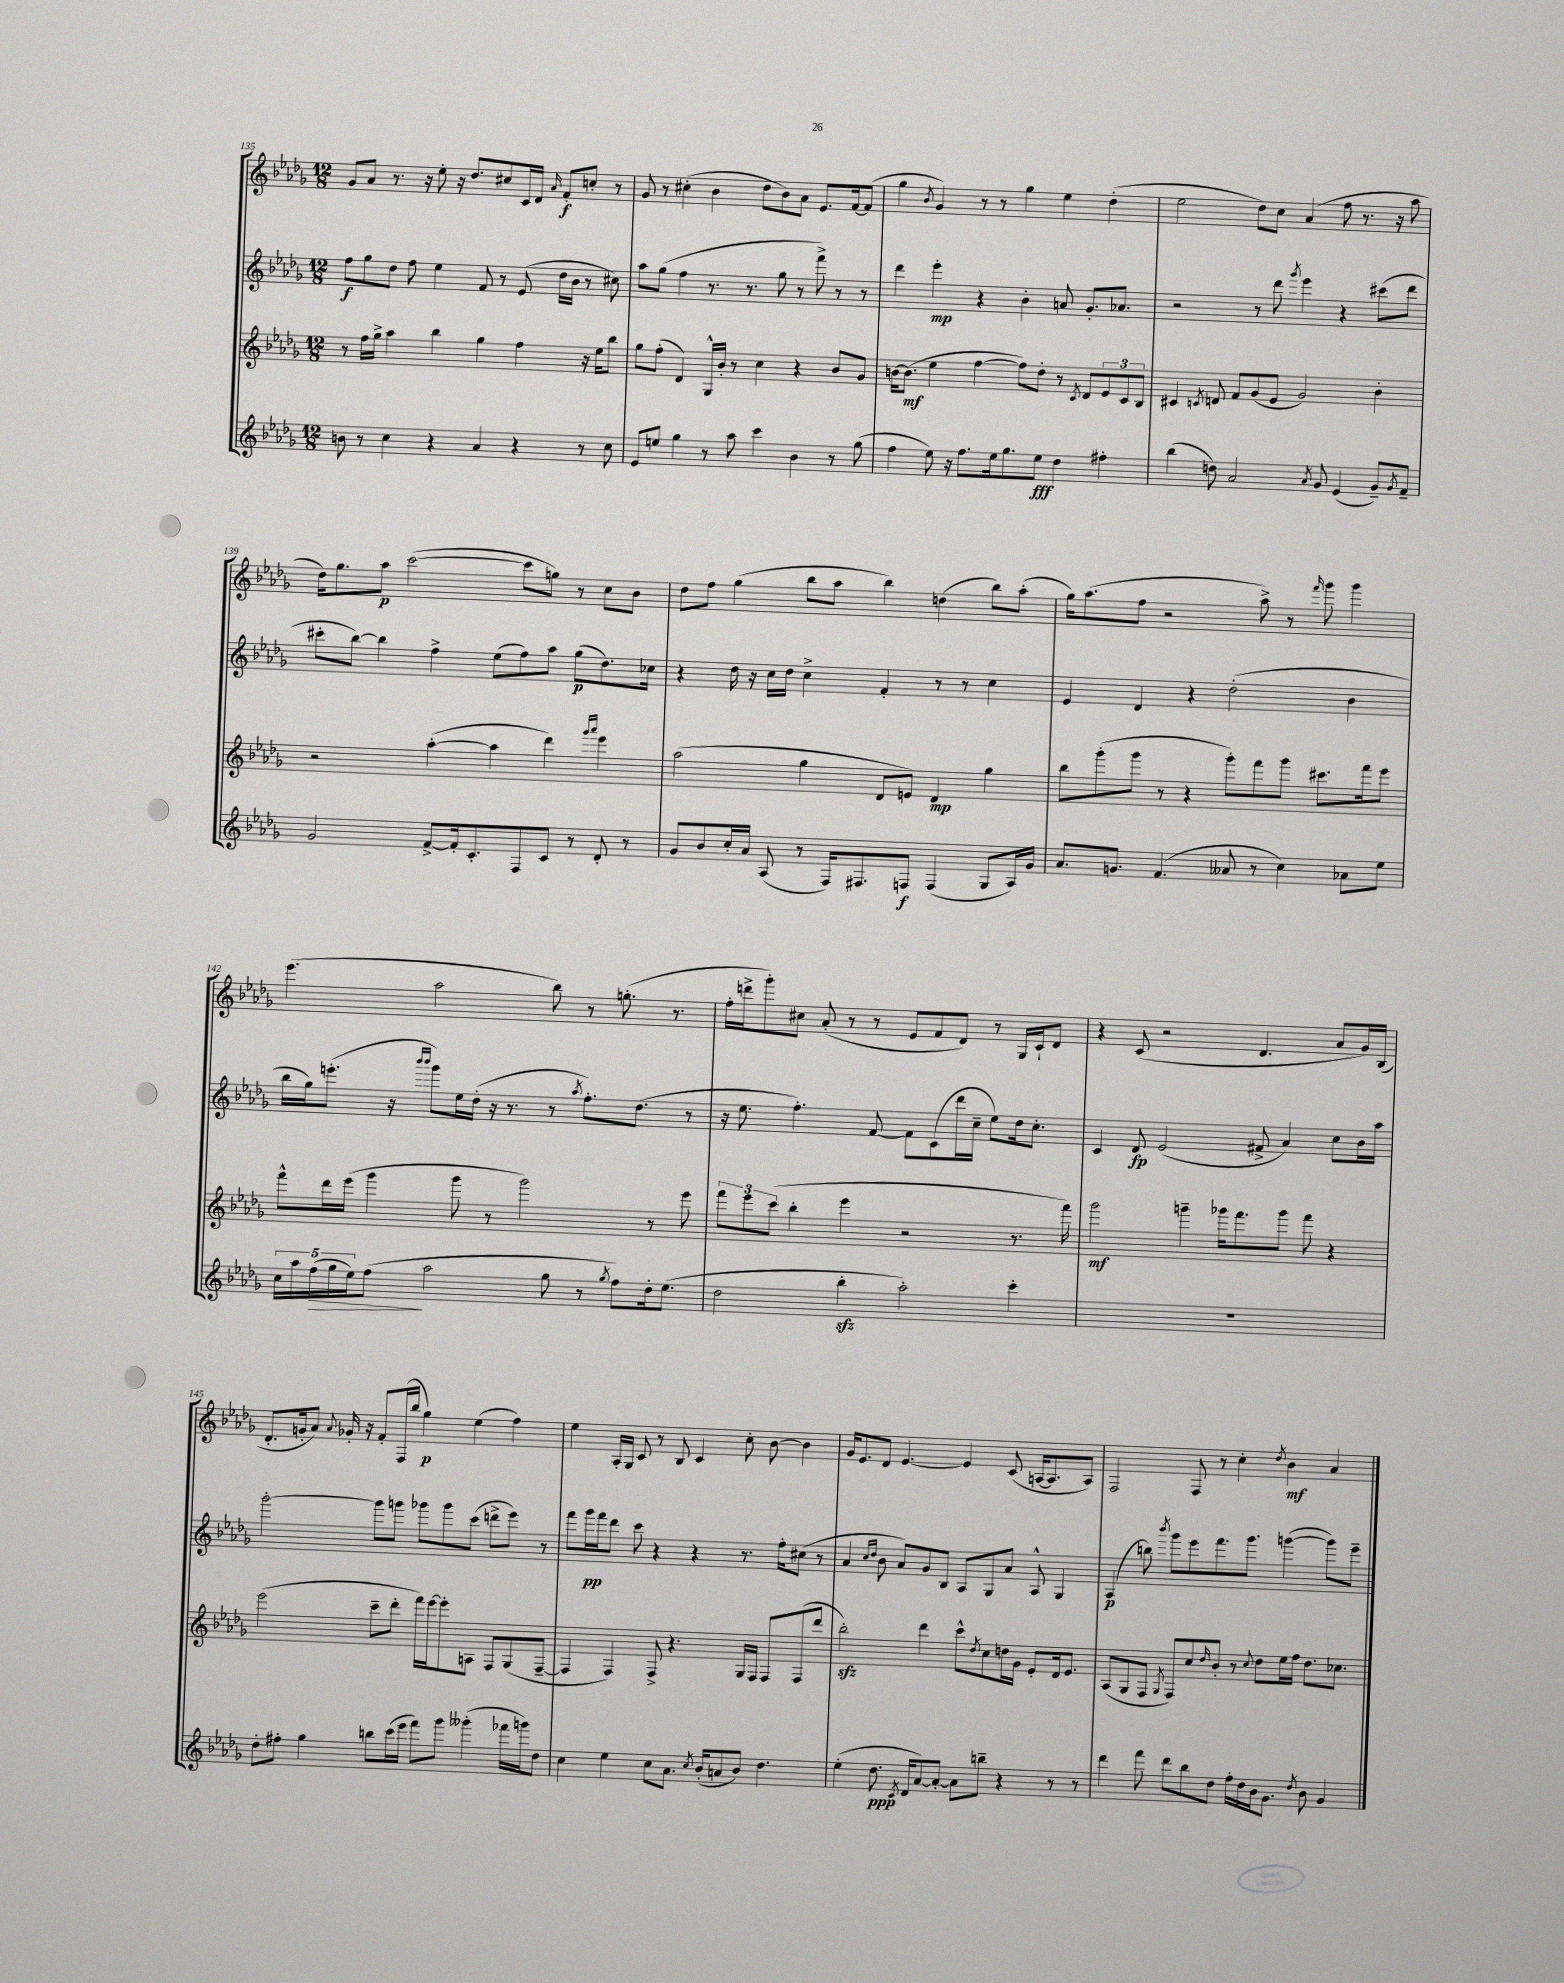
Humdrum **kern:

**kern	**kern	**kern	**kern
*staff4	*staff3	*staff2	*staff1
*clefG2	*clefG2	*clefG2	*clefG2
*k[b-e-a-d-g-]	*k[b-e-a-d-g-]	*k[b-e-a-d-g-]	*k[b-e-a-d-g-]
*M12/8	*M12/8	*M12/8	*M12/8
8b	8r	8ff	8g-
8r	16ff	8gg-	8a-
.	16gg-^	.	.
4cc	4aa-	8dd-	8.r
.	.	8ff	.
.	.	.	16r
4r	4bb-	4ee-	8ee-'
.	.	.	16r
.	.	.	8.dd-
4a-	4gg-	8f	.
.	.	8r	8cc#
4r	4ff	(8e-	16c
.	.	.	16d-
.	.	.	16qqa-
.	.	16dd-	8f'
.	.	16b-	.
8r	16r	8r	8cc'
.	16ee-	.	.
8cc	8bb-	8cc#)	8r
=	=	=	=
8e-	8gg-	8aa-	8g-
8ee	(8ff'	(8gg-	8r
4gg-	4d-)	4ff	(4cc#'
8r	16G-^^	8.r	4b-
.	16b-'	.	.
8aa-	8r	.	.
.	.	8.r	.
4ccc	4cc	.	8dd-
.	.	8gg-	8b-)
4b-	4r	8r	8a-
.	.	8fff^)	8.e-
8r	8b-	8r	.
.	.	.	[16f
(8gg-	8g-	8r	(8f]
=	=	=	=
4ff	[16b	4ddd-	4gg-
.	(8.b]	.	.
.	.	.	8qb-
8ee-)	4ee-	4eee-'	4g-)
16r	.	.	.
8.ff	.	.	.
.	[4ff	4r	8r
16ee-	.	.	8r
8.gg-	.	.	.
.	8ff])	4b-'	4gg-
8ee-	8dd-'	.	.
4dd-	8r	8a	4ee-
.	8qc	.	.
.	8d-	8.g-'	.
4ff#'	12e-	.	(4dd-'
.	.	8.a-	.
.	12c	.	.
.	12B-	.	.
=	=	=	=
(4bb-	4c#	2r	2ee-
.	8qc	.	.
8dd)	8d	.	.
2a-	8f	.	.
.	(8g-	8r	8dd-)
.	8e-	8ddd-	8cc
.	.	8qggg-	.
.	2g-)	4eee-	(4a-
8qa-	.	.	.
8g-	.	.	.
(4e-	.	4r	8ff
.	.	.	8.r
8g-~)	4b-'	(8ccc#	.
.	.	.	16r
8qg-	.	.	.
8f~	.	8ddd-	8aa-
=	=	=	=
2g-	2r	8ccc#'	16dd-)
.	.	.	8.gg-
.	.	[8bb-)	.
.	.	4bb-]	8aa-
.	.	.	([2ccc
[8f^	([4aa-'	4ff^	.
16f']	.	.	.
8.c'	.	.	.
.	4aa-]	(8ee-	.
8F	.	8ff)	8ccc]
8c	4ddd-)	8aa-	8gg)
8r	.	(8gg-	8r
.	16qqggg-	.	.
.	16qqaaa-	.	.
8d-'	4eee-	8.dd-)	8cc
8r	.	.	8b-
.	.	16cc-	.
=	=	=	=
8g-	(2aa-	4r	8dd-
8b-	.	.	8ff
16cc'	.	16dd-	(4gg-
16a-	.	16r	.
(8A-	.	16cc	.
.	.	16dd-	.
8r	4gg-	4cc^	8bb-
16F)	.	.	8aa-
8.F#	.	.	.
.	8d-	4f'	4bb-)
8F	8e)	.	.
(4F	4d-	8r	(4dd
.	.	8r	.
8G-	4gg-	4cc	8bb-)
16A-)	.	.	(8aa-'
16g-	.	.	.
=	=	=	=
8.a-	8bb-	4e-	16gg-)
.	.	.	(8.aa-
.	(8ggg-'	.	.
8.g	.	.	.
.	8ggg-	4d-	8ff
(4.f	8r	.	2r
.	4r	4r	.
8a--	8ggg-')	(2dd-'	.
8r	8fff	.	8aa-^)
4cc)	8ggg-	.	8r
.	.	.	16qqfff
.	8.ccc#	.	8ggg-
8a-	.	4b-	4ggg-
.	16fff	.	.
8ee-	8eee-	.	.
=	=	=	=
20cc	8fff^^	16bb-	(4.eee-
20aa-	.	.	.
.	.	16gg-)	.
(20ff	.	.	.
.	16ddd-	(8.eee'	.
20gg-	.	.	.
.	(16eee-	.	.
20ee-)	.	.	.
(8ff	4ggg-	.	.
.	.	16r	.
.	.	16qqbbb-	.
.	.	16qqbbb-	.
2aa-	.	8ggg-)	2aa-
.	8ggg-	16ee-	.
.	.	(16dd-'	.
.	8r	16r	.
.	.	8.r	.
.	2ggg-)	.	.
8gg-	.	8r	8bb-)
.	.	8qaa-	.
8r	.	8.ff')	8r
8qgg-	.	.	.
8ff)	.	.	(8.gg'
.	.	(8.dd-	.
16dd-'	8r	.	.
(8.ee-	.	.	8.r
.	8eee-	8r	.
=	=	=	=
2dd-	12fff	16r	16ff'
.	.	8.ee-	16ddd^
.	12eee-	.	.
.	.	.	8ggg-')
.	(12ccc	.	.
.	4bb-'	4.ff')	8cc#
.	.	.	(8a-'
4bb-'	4eee-	.	8r
.	.	[8f	8r
2aa-')	2r	8f]	8e-
.	.	(8c	8f
.	.	16ddd-	8d-)
.	.	16cc~	.
.	.	8ee-)	8r
4ccc'	8.r	16dd-	16G-
.	.	8.cc'	16c`
.	.	.	8d-
.	16fff)	.	.
=	=	=	=
1.r	2ggg-	4c	4r
.	.	8d-	(8c
.	.	(2e-	2r
.	4ggg~	.	.
.	16ggg-	.	.
.	8.fff	.	.
.	.	8f#^	4.d-
.	8ggg-	4a-)	.
.	8fff	.	.
.	4r	8cc	8a-
.	.	16b-	16g-)
.	.	16aa-	(16B-
=	=	=	=
8dd-'	(2eee-	[2ggg-'	8.d-'
8ff#'	.	.	.
.	.	.	16g'
4gg-	.	.	8a-)
.	.	.	8qqa-
.	.	.	16g-'
.	.	.	16r
8bb	8ccc~	8ggg-]	8f'
(16ccc	8ddd-'	8ggg	(16F
16eee-	.	.	16bb-
8fff)	16fff)	8ggg-	4gg-)
.	[16eee-	.	.
8ggg-	8eee-']	8ggg-	.
(4ggg--'	8A	(8ccc	(4ee-
.	8F	8ddd^	.
16fff-	(8G-	8eee-)	4ff)
16ggg)	.	.	.
8dd-	[8F~	8r	.
=	=	=	=
4cc	4F]	8fff	4ee-
.	.	16ggg-	.
.	.	16fff	.
4ee-	4F)	8ddd-	16A-'
.	.	.	16G-
.	.	8ccc	8c
8cc	8F^	4r	8r
8.a-	4.r	.	8B-
.	.	4r	4c
8qcc	.	.	.
(16b-'	.	.	.
8a	.	.	.
8b-)	16G-	8.r	8cc'
.	16F	.	.
4.dd-	8F	.	[8b-
.	.	16ff'	.
.	(8F	(8cc#	4b-]
.	8ddd-	8r	.
=	=	=	=
(4ee-'	2bb-')	4a-	16g-
.	.	.	8.e-
.	.	16qqcc	.
.	.	16qqdd-	.
8.dd-	.	8b-	8d-
.	.	8a-)	[4.e-
8qc	.	.	.
16d-	.	.	.
[8a-)	4ddd-	8g-	.
8a-'_	.	8B-	.
8a-]	8ccc^^	8A-	4e-]
.	8qdd-	.	.
8bb~	8cc	8G-	.
4r	16dd	8a-	(8c
.	16g-	.	.
.	8e-'	8A-^^	[16A
.	.	.	8.A]
8r	16d-	4G-	.
.	8.e-	.	.
8r	.	.	8A)
=	=	=	=
4ddd-	(8A-	(4A-	2F
.	8G-	.	.
8fff	8F	8bb)	.
.	8qG-	8qbbb-	.
8ddd-	8F)	8ggg-	.
8bb-	8cc	8eee-	8F
.	16qqdd-	.	.
8dd-	8b-'	8.fff	8r
16ff'	8r	.	4cc'
16dd-	.	8.ggg-	.
.	8qqcc	.	.
16b-	8dd-	.	.
8.g-	.	.	.
.	.	.	8qdd-
.	16ee-	([4ggg	4b-
.	16ff	.	.
8qdd-	.	.	.
8b-	8.dd-	.	.
4g-	.	8ggg])	4a-
.	8.cc-	.	.
.	.	8eee-~	.
==	==	==	==
*-	*-	*-	*-
